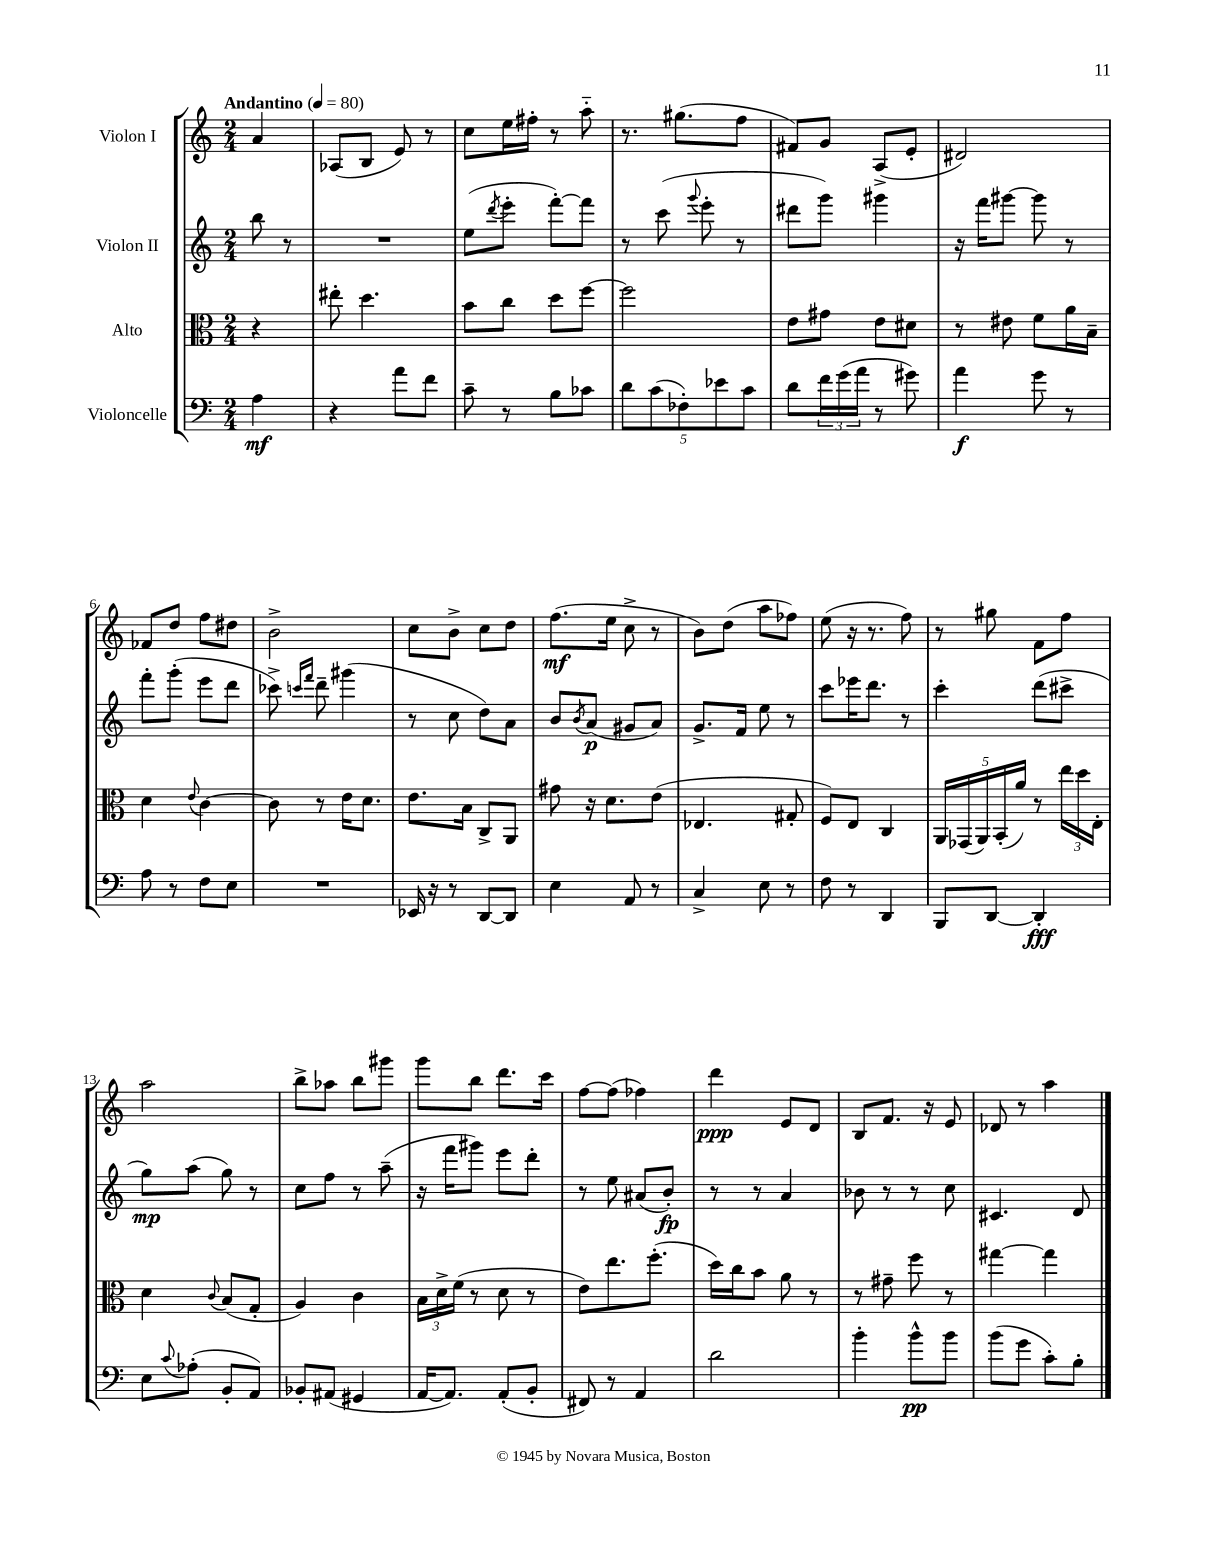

**kern	**kern	**kern	**kern
*staff4	*staff3	*staff2	*staff1
*clefF4	*clefC3	*clefG2	*clefG2
*k[]	*k[]	*k[]	*k[]
*M2/4	*M2/4	*M2/4	*M2/4
*MM80	*MM80	*MM80	*MM80
4A	4r	8bb	4a
.	.	8r	.
=	=	=	=
4r	8ee#'	2r	(8A-
.	4.dd	.	8B
8a	.	.	8e)
8f	.	.	8r
=	=	=	=
8c~	8b	(8ee	8cc
.	.	8qddd	.
8r	8cc	8eee'	16ee
.	.	.	16ff#'
8B	8dd	[8fff')	8r
8c-	[8ff	8fff]	8aa'~
=	=	=	=
10d	2ff]	8r	8.r
(10c	.	.	.
.	.	(8ccc	.
.	.	.	(8.gg#
10F-')	.	.	.
.	.	8qqggg	.
.	.	8eee'	.
10e-	.	.	.
.	.	8r	8ff
10c	.	.	.
=	=	=	=
8d	8e	8ddd#	8f#)
24f	8g#	8ggg)	8g
(24g	.	.	.
24a	.	.	.
8r	8e	4ggg#	(8A^
8g#)	8d#	.	8e'
=	=	=	=
4a	8r	16r	2d#)
.	.	16fff	.
.	8e#	[8ggg#	.
8g	8f	8ggg#]	.
8r	16a	8r	.
.	16B~	.	.
=	=	=	=
8A	4d	8fff'	8f-
8r	.	(8ggg'	8dd
.	8qqe	.	.
8F	[4c	8eee	8ff
8E	.	8ddd	8dd#
=	=	=	=
2r	8c]	8ccc-^)	2b^
.	.	16qqccc	.
.	.	16qqfff	.
.	8r	8ddd~	.
.	16e	(4ggg#	.
.	8.d	.	.
=	=	=	=
16EE-	8.e	8r	8cc
16r	.	.	.
8r	.	8cc	8b^
.	16B	.	.
[8DD	8C^	8dd)	8cc
8DD]	8AA	8a	8dd
=	=	=	=
4E	8g#	8b	(8.ff
.	.	8qb	.
.	16r	(8a	.
.	8.d	.	16ee
8AA	.	8g#	8cc^
8r	(8e	8a)	8r
=	=	=	=
4C^	4.E-	8.g^	8b)
.	.	.	(8dd
.	.	16f	.
8E	.	8ee	8aa
8r	8G#'	8r	8ff-)
=	=	=	=
8F	8F)	8ccc	(8ee
8r	8E	16eee-	16r
.	.	8.ddd	8.r
4DD	4C	.	.
.	.	8r	8ff)
=	=	=	=
8BBB	20AA	4ccc'	8r
.	(20GG-	.	.
.	20AA)	.	.
[8DD	.	.	8gg#
.	(20BB'	.	.
.	20a)	.	.
4DD']	8r	(8ddd	8f
.	24ee	8ccc#^	8ff
.	24dd	.	.
.	24E'	.	.
=	=	=	=
8E	4d	8gg)	2aa
8qqc	.	.	.
(8A-'	.	(8aa	.
.	8qqc	.	.
8BB'	(8B	8gg)	.
8AA)	8G'	8r	.
=	=	=	=
8BB-'	4A)	8cc	8bb^
(8AA#	.	8ff	8aa-
4GG#	4c	8r	8bb
.	.	(8aa~	8ggg#
=	=	=	=
[16AA	24B	16r	8ggg
.	24d^	.	.
8.AA])	.	16fff	.
.	(24f	.	.
.	8r	8ggg#)	8bb
(8AA'	8d	8eee	8.ddd
8BB'	8r	8ddd'	.
.	.	.	16ccc
=	=	=	=
8FF#)	8e)	8r	[8ff
8r	8.ee	8ee	(8ff]
4AA	.	(8a#	4ff-)
.	(8.ff'	.	.
.	.	8b')	.
=	=	=	=
2d	16dd)	8r	4ddd
.	16cc	.	.
.	8b	8r	.
.	8a	4a	8e
.	8r	.	8d
=	=	=	=
4b'	8r	8b-	8B
.	8g#~	8r	8.f
8b^^	8ff	8r	.
.	.	.	16r
8b	8r	8cc	8e
=	=	=	=
(8b	[4gg#	4.c#	8d-
8g	.	.	8r
8c')	4gg#]	.	4aa
8B'	.	8d	.
==	==	==	==
*-	*-	*-	*-
